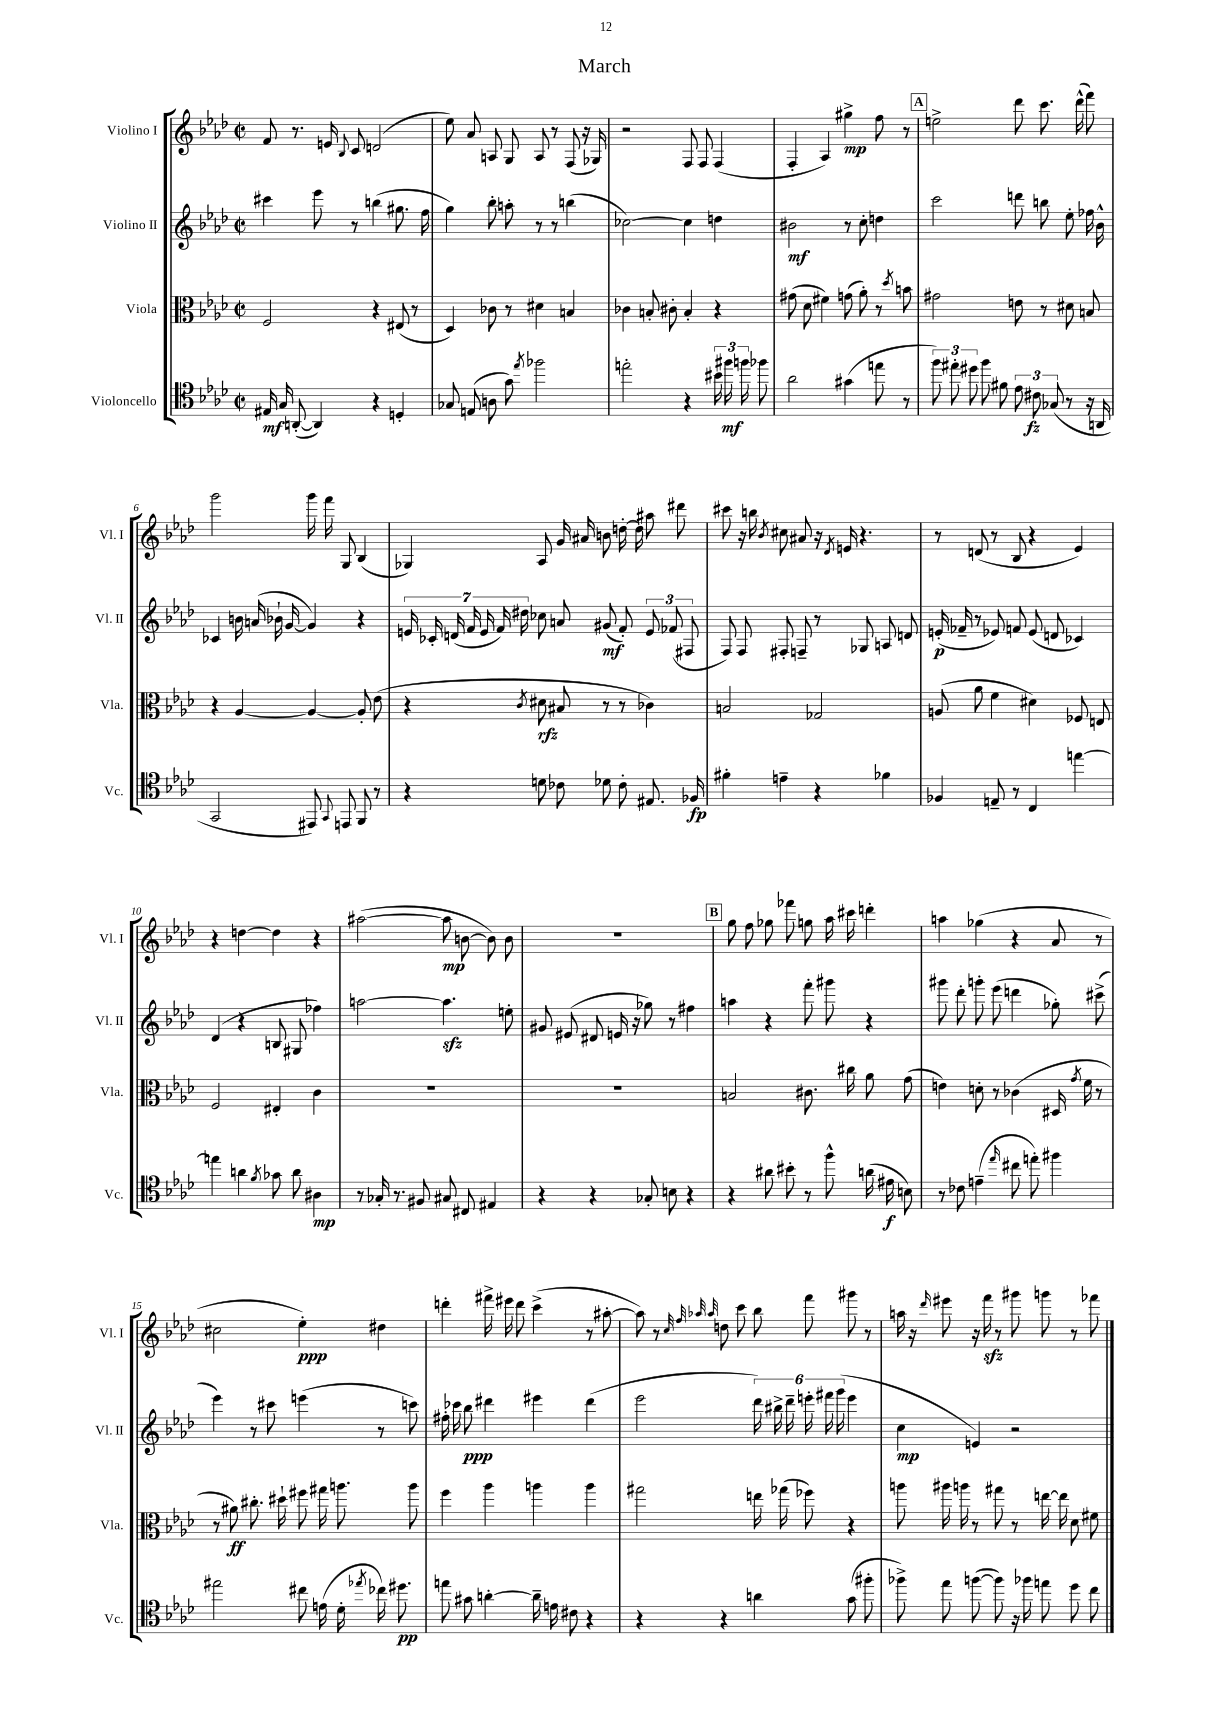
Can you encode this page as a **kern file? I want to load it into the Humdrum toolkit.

**kern	**dynam	**kern	**dynam	**kern	**dynam	**kern	**dynam
*part4	*part4	*part3	*part3	*part2	*part2	*part1	*part1
*staff4	*staff4	*staff3	*staff3	*staff2	*staff2	*staff1	*staff1
*I"Violoncello	*	*I"Viola	*	*I"Violino II	*	*I"Violino I	*
*I'Vc.	*	*I'Vla.	*	*I'Vl. II	*	*I'Vl. I	*
*clefC4	*	*clefC3	*	*clefG2	*	*clefG2	*
*k[b-e-a-d-]	*	*k[b-e-a-d-]	*	*k[b-e-a-d-]	*	*k[b-e-a-d-]	*
*M2/2	*	*M2/2	*	*M2/2	*	*M2/2	*
*met(c|)	*	*met(c|)	*	*met(c|)	*	*met(c|)	*
=1	=1	=1	=1	=1	=1	=1	=1
16E#X/	mf	2F/	.	4ccc#X\	.	8f/	.
16G/	.	.	.	.	.	.	.
([8AAn'/	.	.	.	.	.	8.r	.
4AA/])	.	.	.	8eee-\	.	.	.
.	.	.	.	.	.	16en/	.
.	.	.	.	.	.	8qqB-/	.
.	.	.	.	8r	.	8c/	.
4r	.	4r	.	(4bbn\	.	(2dn/	.
4Dn'/	.	(8E#X/	.	8.gg#X\	.	.	.
.	.	8r	.	.	.	.	.
.	.	.	.	16ff\	.	.	.
=2	=2	=2	=2	=2	=2	=2	=2
8G-X/	.	4D-/)	.	4gg\)	.	8ee-\)	.
(8En/	.	.	.	.	.	8a-/	.
8An\	.	8c-X\	.	8bb-'\	.	8An/	.
8g\)	.	8r	.	8aan'\	.	8G/	.
8qee-/	.	.	.	.	.	.	.
2ff-X\	.	4d#X\	.	8r	.	8A/	.
.	.	.	.	8r	.	8r	.
.	.	4Bn/	.	(4bbn\	.	(8F/	.
.	.	.	.	.	.	16r	.
.	.	.	.	.	.	16G-X/)	.
=3	=3	=3	=3	=3	=3	=3	=3
2een'\	.	4c-X\	.	[2cc-X\)	.	2r	.
.	.	8Bn'/	.	.	.	.	.
.	.	8c#X'\	.	.	.	.	.
4r	.	4B'/	.	4cc-\]	.	8F/	.
.	.	.	.	.	.	8F/	.
24b#X\	.	4r	.	4ddn\	.	(4F/	.
24ff#X\	mf	.	.	.	.	.	.
24ffn\	.	.	.	.	.	.	.
8ff-X\	.	.	.	.	.	.	.
=4	=4	=4	=4	=4	=4	=4	=4
2a-\	.	(8g#X\	.	2b#X\	mf	4F'/	.
.	.	8d-\	.	.	.	.	.
.	.	4f#X\)	.	.	.	4A-/)	.
(4g#X\	.	(8gn\	.	8r	.	4gg#X^\	mp
.	.	8a-'\)	.	8cc'\	.	.	.
8een\	.	8r	.	4ddn\	.	8ff\	.
.	.	8qdd-/	.	.	.	.	.
8r	.	8bn\	.	.	.	8r	.
!!LO:REH:place=s1:t=A
=5	=5	=5	=5	=5	=5	=5	=5
12ff\)	.	2g#X\	.	2ccc\	.	2een^\	.
12ee#X'\	.	.	.	.	.	.	.
12dd#X\	.	.	.	.	.	.	.
8ff\	.	.	.	.	.	.	.
8f#X\	.	.	.	.	.	.	.
12e-\	.	8en\	.	8dddn\	.	8ddd-\	.
12c#X\	fz	.	.	.	.	.	.
.	.	8r	.	8bbn\	.	8.ccc\	.
(12G-X/	.	.	.	.	.	.	.
8r	.	8d#X\	.	8ee-'\	.	.	.
.	.	.	.	.	.	(16ddd-^^\	.
16r	.	8Bn/	.	16ff-X\	.	8fff\)	.
16AAn/	.	.	.	16b-^^\	.	.	.
!!LO:LB:g=z
=6	=6	=6	=6	=6	=6	=6	=6
2GG/	.	4r	.	4c-X/	.	2ggg\	.
.	.	[4A-/	.	16bn\	.	.	.
.	.	.	.	(16an/	.	.	.
.	.	.	.	16b-X`\	.	.	.
.	.	.	.	[16g/	.	.	.
8EE#X/)	.	4A-/_	.	4g/])	.	16ggg\	.
.	.	.	.	.	.	16fff\	.
8qqGG/	.	.	.	.	.	.	.
8EEn/	.	.	.	.	.	8G/	.
8FF/	.	8A-'/]	.	4r	.	(4B-/	.
8r	.	(8e-\	.	.	.	.	.
=7	=7	=7	=7	=7	=7	=7	=7
4r	.	4r	.	28en/	.	4G-X/)	.
.	.	.	.	28c-X'/	.	.	.
.	.	.	.	(28dn/	.	.	.
.	.	.	.	28f/	.	.	.
.	.	.	.	28e/	.	.	.
.	.	.	.	28f/)	.	.	.
.	.	.	.	28dd#X\	.	.	.
.	.	8qc/	.	.	.	.	.
8dn\	.	8d#X\	rfz	8cc-X\	.	8A-/	.
8c-X\	.	8B#X/	.	8an/	.	16g/	.
.	.	.	.	.	.	16a#X/	.
8d-X\	.	8r	.	(8g#X/	mf	8bn\	.
8c-'\	.	8r	.	8f'/)	.	[16ddn'\	.
.	.	.	.	.	.	16dd\]	.
8.E#X/	.	4c-X\)	.	12e/	.	8aa#X\	.
.	.	.	.	(12f-X/	.	.	.
.	.	.	.	.	.	8ddd#X\	.
.	.	.	.	12F#X/	.	.	.
16F-X/	fp	.	.	.	.	.	.
=8	=8	=8	=8	=8	=8	=8	=8
4f#X'\	.	2Bn/	.	8F/)	.	8ccc#X\	.
.	.	.	.	8F/	.	16r	.
.	.	.	.	.	.	16bbn\	.
.	.	.	.	.	.	8qb-/	.
4en~\	.	.	.	8F#X'/	.	8cc#X\	.
.	.	.	.	8Fn~/	.	8a#X/	.
4r	.	2G-X/	.	8r	.	16r	.
.	.	.	.	.	.	8qd-/	.
.	.	.	.	.	.	16en/	.
.	.	.	.	8G-X/	.	4.r	.
4f-X\	.	.	.	8An/	.	.	.
.	.	.	.	8dn/	.	.	.
=9	=9	=9	=9	=9	=9	=9	=9
4F-X/	.	(8An/	.	(16en'/	p	8r	.
.	.	.	.	16f-X~/	.	.	.
.	.	8a-\	.	8r	.	(8dn/	.
8En~/	.	4f\	.	8e-X/)	.	8r	.
8r	.	.	.	8fn/	.	8B-/	.
4C/	.	4d#X\)	.	(8e-/	.	4r	.
.	.	.	.	8dn/	.	.	.
[4een\	.	8F-X/	.	4c-X/)	.	4e-/)	.
.	.	8En/	.	.	.	.	.
!!LO:LB:g=z
=10	=10	=10	=10	=10	=10	=10	=10
4een\]	.	2F/	.	(4d-/	.	4r	.
4an\	.	.	.	4r	.	[4ddn\	.
8qf/	.	.	.	.	.	.	.
8g-X\	.	4E#X'/	.	8Bn/	.	4dd\]	.
8a\	.	.	.	8G#X/	.	.	.
4A#X\	mp	4c\	.	4ff-X\)	.	4r	.
=11	=11	=11	=11	=11	=11	=11	=11
8r	.	1r	.	[2aan\	.	([2aa#X\	.
16G-X'/	.	.	.	.	.	.	.
8.r	.	.	.	.	.	.	.
8F#X/	.	.	.	.	.	.	.
8G#X/	.	.	.	4.aazz\]	.	8aa#\]	mp
8C#X/	.	.	.	.	.	[8bn\	.
4E#X/	.	.	.	.	.	8b\])	.
.	.	.	.	8een'\	.	8b\	.
=12	=12	=12	=12	=12	=12	=12	=12
4r	.	1r	.	8g#X/	.	1r	.
.	.	.	.	(8e#X/	.	.	.
4r	.	.	.	8d#X/	.	.	.
.	.	.	.	16en/	.	.	.
.	.	.	.	16r	.	.	.
8G-X'/	.	.	.	8gg-X\)	.	.	.
8Bn\	.	.	.	8r	.	.	.
4r	.	.	.	4ff#X\	.	.	.
!!LO:REH:place=s1:t=B
=13	=13	=13	=13	=13	=13	=13	=13
4r	.	2Bn/	.	4aan\	.	8gg\	.
.	.	.	.	.	.	8ff\	.
8a#X\	.	.	.	4r	.	8gg-X\	.
8b#X'\	.	.	.	.	.	8fff-X\	.
8r	.	8.c#X\	.	8fff'\	.	8ggn\	.
8ff^^\	.	.	.	8ggg#X\	.	16aa-\	.
.	.	16cc#X\	.	.	.	16ccc#X\	.
(16an\	.	8a-\	.	4r	.	4dddn'\	.
16e#X\	f	.	.	.	.	.	.
8Bn\)	.	(8g\	.	.	.	.	.
=14	=14	=14	=14	=14	=14	=14	=14
8r	.	4en\)	.	8ggg#X\	.	4aan\	.
8c-X\	.	.	.	8ddd-'\	.	.	.
(4en~\	.	8dn'\	.	8gggn'\	.	(4gg-X\	.
.	.	8r	.	(8eee-\	.	.	.
16qqee-/	.	.	.	.	.	.	.
8cc#X\	.	(4c-X\	.	4dddn\	.	4r	.
8een'\)	.	.	.	.	.	.	.
4ff#X\	.	16D#X/	.	8gg-X'\)	.	8a-/	.
.	.	8qg/	.	.	.	.	.
.	.	16f\	.	.	.	.	.
.	.	8r	.	(8ccc#X^\	.	8r	.
!!LO:LB:g=z
=15	=15	=15	=15	=15	=15	=15	=15
2ee#X\	.	8r	.	4eee-\)	.	2cc#X\	.
.	.	8a#X\)	ff	.	.	.	.
.	.	8.cc#X'\	.	8r	.	.	.
.	.	.	.	8ccc#X\	.	.	.
.	.	16dd#X`\	.	.	.	.	.
8cc#X\	.	8ff#X\	.	(4eeen\	.	4ee-'\)	ppp
(16en\	.	16gg#X\	.	.	.	.	.
16d-'\	.	8.aan\	.	.	.	.	.
8qee-X/	.	.	.	.	.	.	.
16cc-X\)	.	.	.	8r	.	4dd#X\	.
8.dd#X\	pp	.	.	.	.	.	.
.	.	8aa\	.	8cccn\)	.	.	.
=16	=16	=16	=16	=16	=16	=16	=16
8een\	.	4ff\	.	16ff#X'\	.	4dddn'\	.
.	.	.	.	16ccc-X\	.	.	.
8g#X\	.	.	.	8bb-\	ppp	.	.
[4an'\	.	4aa-\	.	4ddd#X\	.	16fff#X^\	.
.	.	.	.	.	.	16eee#X\	.
.	.	.	.	.	.	8ddd\	.
16a~\]	.	4aan\	.	4eee#X\	.	(4ccc^\	.
16en\	.	.	.	.	.	.	.
8c#X\	.	.	.	.	.	.	.
4r	.	4aa\	.	(4ddd#\	.	8r	.
.	.	.	.	.	.	[8aa#X'\	.
=17	=17	=17	=17	=17	=17	=17	=17
4r	.	2gg#X\	.	2eee-\	.	8aa#\])	.
.	.	.	.	.	.	8r	.
.	.	.	.	.	.	32qqcc/	.
.	.	.	.	.	.	32qqff/	.
.	.	.	.	.	.	32qqaa-X/	.
.	.	.	.	.	.	32qqaa-/	.
4r	.	.	.	.	.	8ddn\	.
.	.	.	.	.	.	8ccc\	.
4an\	.	16een\	.	24ddd-\)	.	8bb-\	.
.	.	.	.	24bb#X^\	.	.	.
.	.	(16gg-X\	.	.	.	.	.
.	.	.	.	24ddd-~\	.	.	.
.	.	8ff-X\)	.	24eeen'\	.	8fff\	.
.	.	.	.	24fff#X\	.	.	.
.	.	.	.	(24ggg\	.	.	.
(8g\	.	4r	.	4eee\	.	8ggg#X\	.
8ff#X'\	.	.	.	.	.	8r	.
=18	=18	=18	=18	=18	=18	=18	=18
8ff-X^\)	.	8aan\	.	4cc\	mp	16aan\	.
.	.	.	.	.	.	16r	.
.	.	.	.	.	.	16qqddd-/	.
8ee-\	.	16aa#X\	.	.	.	8eee#X\	.
.	.	16aan\	.	.	.	.	.
([8ffn\	.	8r	.	4en/)	.	16r	.
.	.	.	.	.	.	16fffzz\	.
8ff\])	.	8gg#X\	.	.	.	8r	.
16r	.	8r	.	2r	.	8ggg#X\	.
16ff-X\	.	.	.	.	.	.	.
8een\	.	[16een\	.	.	.	8gggn\	.
.	.	16ee\]	.	.	.	.	.
8dd-\	.	8d-\	.	.	.	8r	.
8cc\	.	8f#X\	.	.	.	8fff-X\	.
==	==	==	==	==	==	==	==
*-	*-	*-	*-	*-	*-	*-	*-
